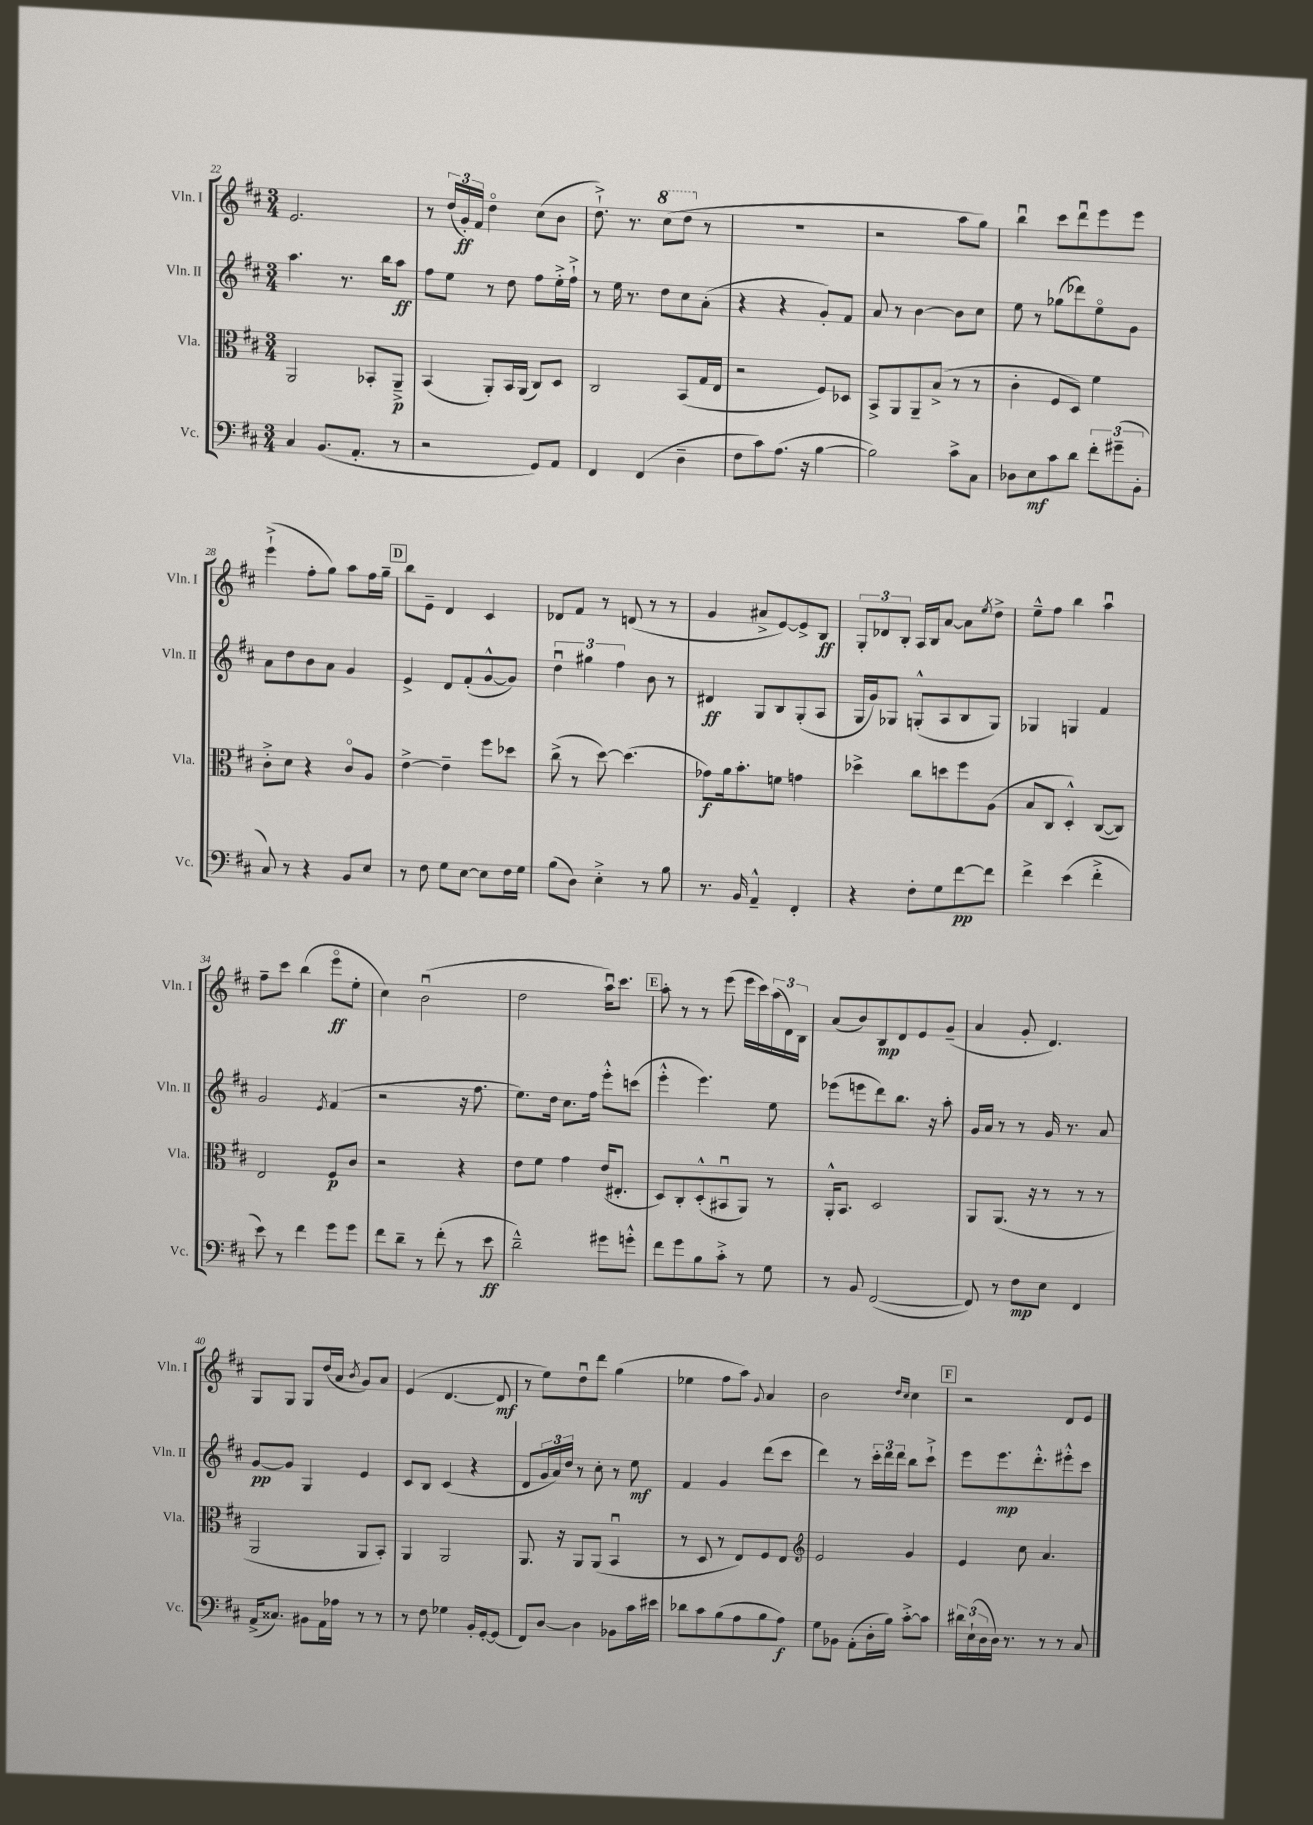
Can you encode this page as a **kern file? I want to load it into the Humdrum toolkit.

**kern	**dynam	**kern	**dynam	**kern	**dynam	**kern	**dynam
*part4	*part4	*part3	*part3	*part2	*part2	*part1	*part1
*staff4	*staff4	*staff3	*staff3	*staff2	*staff2	*staff1	*staff1
*I"Vc.	*	*I"Vla.	*	*I"Vln. II	*	*I"Vln. I	*
*I'Vc.	*	*I'Vla.	*	*I'Vln. II	*	*I'Vln. I	*
*clefF4	*	*clefC3	*	*clefG2	*	*clefG2	*
*k[f#c#]	*	*k[f#c#]	*	*k[f#c#]	*	*k[f#c#]	*
*M3/4	*	*M3/4	*	*M3/4	*	*M3/4	*
=22	=22	=22	=22	=22	=22	=22	=22
4C#/	.	2AA/	.	4.aa\	.	2.e/	.
(8.BB/L	.	.	.	.	.	.	.
.	.	.	.	8.r	.	.	.
8.AA'/J	.	.	.	.	.	.	.
.	.	8BB-X'/L	.	.	.	.	.
.	.	.	.	16bb\KL	.	.	.
8r	.	8AA~^/J	p	8aa\J	ff	.	.
=23	=23	=23	=23	=23	=23	=23	=23
2r	.	(4BB/	.	8ff#\L	.	8r	.
.	.	.	.	8ee\J	.	(24dd/LL	.
.	.	.	.	.	.	24g'/)	ff
.	.	.	.	.	.	24f#/JJ	.
.	.	8AA'/L)	.	8r	.	4dd\	.
.	.	16BB/L	.	8dd\	.	.	.
.	.	(16AA/JJ	.	.	.	.	.
8GG/L)	.	8C#/L)	.	8ff#\L	.	(8cc#\L	.
8AA/J	.	8D/J	.	16ee'^\L	.	8b\J	.
.	.	.	.	16ff#`^\JJ	.	.	.
=24	=24	=24	=24	=24	=24	=24	=24
4FF#/	.	2C#/	.	8r	.	8.dd`^\)	.
.	.	.	.	16ee\	.	.	.
.	.	.	.	8.r	.	8.r	.
(4FF#/	.	.	.	.	.	.	.
*	*	*	*	*	*	*8va	*
.	.	.	.	8dd\L	.	(8ccc#\L	.
4D~\	.	(8BB/L	.	8cc#\	.	8ddd\J	.
*	*	*	*	*	*	*X8va	*
.	.	16G/L	.	(8a'\J	.	8r	.
.	.	16E/JJ	.	.	.	.	.
=25	=25	=25	=25	=25	=25	=25	=25
8F#\L	.	2r	.	4r	.	2.r	.
8c#\)	.	.	.	.	.	.	.
(8.A\J	.	.	.	4r	.	.	.
16r	.	.	.	.	.	.	.
[4B\	.	8F#/L)	.	8g'/L)	.	.	.
.	.	8D-X/J	.	8f#/J	.	.	.
=26	=26	=26	=26	=26	=26	=26	=26
2B\])	.	8BB^/L	.	8a/	.	2r	.
.	.	8AA/	.	8r	.	.	.
.	.	8AA~/	.	[4b\	.	.	.
.	.	(8B^/J	.	.	.	.	.
8c#^\L	.	8r	.	8b\L]	.	8aa\L	.
8C#\J	.	8r	.	8cc#\J	.	8gg\J)	.
=27	=27	=27	=27	=27	=27	=27	=27
8D-X\L	.	4c#'\	.	8ee\	.	4bbu\	.
8E\	mf	.	.	8r	.	.	.
8c#\	.	8F#/L	.	(8gg-X\L	.	8ccc#\L	.
8d\J	.	8D/J)	.	8ddd-X\)	.	8dddu\	.
12f#'\L	.	4f#\	.	8ee\	.	8eee\	.
(12g#X~\	.	.	.	.	.	.	.
.	.	.	.	8g\J	.	8eee\J	.
12BB'\J	.	.	.	.	.	.	.
!!LO:LB:g=z
=28	=28	=28	=28	=28	=28	=28	=28
8C#/)	.	8c#'^\L	.	8a\L	.	(4eee`^\	.
8r	.	8d\J	.	8dd\	.	.	.
4r	.	4r	.	8b\	.	8ff#'\L	.
.	.	.	.	8a\J	.	8gg\J)	.
8BB/L	.	8c#/L	.	4g/	.	8aa\L	.
8E/J	.	8A/J	.	.	.	16ff#\L	.
.	.	.	.	.	.	16gg~\JJ	.
!!LO:REH:place=s1:t=D
=29	=29	=29	=29	=29	=29	=29	=29
8r	.	[4e^\	.	4e^/	.	8bb\L	.
8F#\	.	.	.	.	.	8e~\J	.
8G\L	.	4e~\]	.	8d/L	.	4d/	.
[8E\J	.	.	.	(8f#'/	.	.	.
8E\L]	.	8ff#\L	.	[8g^^/	.	4c#/	.
16F#\L	.	8dd-X\J	.	8g/J])	.	.	.
16G\JJ	.	.	.	.	.	.	.
=30	=30	=30	=30	=30	=30	=30	=30
(8B\L	.	(8cc#^\	.	6ddu\	.	8d-X/L	.
8D\J)	.	8r	.	.	.	8f#/J	.
.	.	.	.	6gg#X\	.	.	.
4E'^\	.	[8dd\)	.	.	.	8r	.
.	.	.	.	6ff#\	.	.	.
.	.	(4.dd\]	.	.	.	(8dn/	.
8r	.	.	.	8b\	.	8r	.
8B\	.	.	.	8r	.	8r	.
=31	=31	=31	=31	=31	=31	=31	=31
8.r	.	8g-X\L)	f	4d#X/	ff	4g/	.
.	.	16a\k	.	.	.	.	.
16BB/	.	8.b'\	.	.	.	.	.
4AA~^^/	.	.	.	8G/L	.	8a#X^/L	.
.	.	8fn\J	.	8B/	.	[8e/)	.
4FF#'/	.	4gn\	.	(8G'/	.	8e^/]	.
.	.	.	.	8A/J	.	8B/J	ff
=32	=32	=32	=32	=32	=32	=32	=32
4r	.	4dd-X^\	.	16G/LL	.	12G'/L	.
.	.	.	.	16g/J)	.	.	.
.	.	.	.	.	.	12d-X/	.
.	.	.	.	8G-X/J	.	.	.
.	.	.	.	.	.	12B'/J	.
8F#'\L	.	8cc#\L	.	(8Gn'^^/L	.	16A/LL	.
.	.	.	.	.	.	16B/J	.
8G\	.	8ddn\	.	8A/	.	[8a/J	.
[8f#\	pp	8ff#\	.	8B/	.	8a\L]	.
.	.	.	.	.	.	8qee/	.
8f#\J]	.	(8A\J	.	8G/J)	.	8dd^\J	.
=33	=33	=33	=33	=33	=33	=33	=33
4f#^\	.	8B/L	.	4G-X/	.	8ee~^^\L	.
.	.	8C#/J	.	.	.	8ff#\J	.
(4e\	.	4D'^^/)	.	4Gn/	.	4bb\	.
4f#'^\	.	([8C#/L	.	4f#/	.	4aau\	.
.	.	8C#/J])	.	.	.	.	.
!!LO:LB:g=z
=34	=34	=34	=34	=34	=34	=34	=34
8e\)	.	2E/	.	2g/	.	8ff#~\L	.
8r	.	.	.	.	.	8ccc#\J	.
4f#\	.	.	.	.	.	(4bb\	.
.	.	.	.	8qe/	.	.	.
8g\L	.	8F#/L	p	(4f#/	.	8eee\L	ff
8g\J	.	8c#/J	.	.	.	8ee'\J	.
=35	=35	=35	=35	=35	=35	=35	=35
8f#\L	.	2r	.	2r	.	4cc#\)	.
8d~\J	.	.	.	.	.	.	.
8r	.	.	.	.	.	(2bu\	.
(8f#'\	.	.	.	.	.	.	.
8r	.	4r	.	16r	.	.	.
.	.	.	.	8.ff#\	.	.	.
8e\	ff	.	.	.	.	.	.
=36	=36	=36	=36	=36	=36	=36	=36
2d~^^\)	.	8e\L	.	8.ee\L)	.	2dd\	.
.	.	8f#\J	.	.	.	.	.
.	.	.	.	16dd\Jk	.	.	.
.	.	4g\	.	8.cc#\L	.	.	.
.	.	.	.	16ff#\Jk	.	.	.
8g#X\L	.	(16e/KL	.	8eee'^^\L	.	16aau\KL)	.
.	.	8.E#X'/J	.	.	.	8.ccc#\J	.
8gn'^^\J	.	.	.	(8cccn\J	.	.	.
!!LO:REH:place=s1:t=E
=37	=37	=37	=37	=37	=37	=37	=37
8f#\L	.	8D/L)	.	4eee'^^\	.	8aa'\	.
8g\	.	8C#'/	.	.	.	8r	.
8B\	.	(8D'^^/	.	4.eee\)	.	8r	.
8c#'^\J	.	8BB#Xu/	.	.	.	(8eee\	.
8r	.	8AA/J)	.	.	.	16eee\LL	.
.	.	.	.	.	.	16ccc#\)	.
8G\	.	8r	.	8ee\	.	(24aa\	.
.	.	.	.	.	.	24d\)	.
.	.	.	.	.	.	24B\JJ	.
=38	=38	=38	=38	=38	=38	=38	=38
8r	.	16AA'^^/KL	.	(8eee-X\L	.	(8a/L	.
.	.	8.BB/J	.	.	.	.	.
8BB/	.	.	.	8eeen\	.	8b/)	.
([2FF#/	.	2D/	.	8ddd\)	.	8B/	mp
.	.	.	.	8.bb\J	.	8d/	.
.	.	.	.	.	.	8e/	.
.	.	.	.	16r	.	.	.
.	.	.	.	8aa'\	.	(8g~/J	.
=39	=39	=39	=39	=39	=39	=39	=39
8FF#/])	.	8AA/L	.	16g/LL	.	4a/	.
.	.	.	.	16a/JJ	.	.	.
8r	.	(8.AA/J	.	8r	.	.	.
8F#\L	mp	.	.	8r	.	8g'/	.
.	.	16r	.	.	.	.	.
8E\J	.	8r	.	16g/	.	4.d/)	.
.	.	.	.	8.r	.	.	.
4FF#/	.	8r	.	.	.	.	.
.	.	8r	.	8a/	.	.	.
!!LO:LB:g=z
=40	=40	=40	=40	=40	=40	=40	=40
(16AA^/KL	.	2AA/	.	[8g/L	pp	8G/L	.
8.C##X/J)	.	.	.	.	.	.	.
.	.	.	.	8g/J]	.	8G/J	.
8BB#X\L	.	.	.	4G/	.	8G/L	.
16AA\L	.	.	.	.	.	(16dd/L	.
16A-X\JJ	.	.	.	.	.	16a/JJ	.
.	.	.	.	.	.	8qb/	.
8r	.	8AA/L	.	4e/	.	8g/L)	.
8r	.	8BB'/J)	.	.	.	8a/J	.
=41	=41	=41	=41	=41	=41	=41	=41
8r	.	4AA/	.	8c#/L	.	(4e/	.
8F#\	.	.	.	8B/J	.	.	.
4G-X\	.	2AA/	.	(4c#/	.	[4.d/	.
16BB'/LL	.	.	.	4r	.	.	.
[16GG'/J	.	.	.	.	.	.	.
(8GG/J]	.	.	.	.	.	8d/]	mf
=42	=42	=42	=42	=42	=42	=42	=42
8FF#/L)	.	8.AA/	.	8d/L	.	8r	.
[8D/J	.	.	.	24g/L	.	8ee\L)	.
.	.	.	.	24a/)	.	.	.
.	.	16r	.	.	.	.	.
.	.	.	.	24dd/JJ	.	.	.
4D\]	.	8AA/L	.	8r	.	8ddu\	.
.	.	(8AA/J	.	8cc#'\	.	8ddd\J	.
8BB-X\L	.	4BBu/	.	8r	.	(4gg\	.
16c#\L	.	.	.	8ee\	mf	.	.
16e#X\JJ	.	.	.	.	.	.	.
=43	=43	=43	=43	=43	=43	=43	=43
8d-X\L	.	8r	.	4f#/	.	4ee-X\	.
8c#\	.	8D/	.	.	.	.	.
(8B\	.	8r	.	4g/	.	8ff#\L	.
8A\	.	8E/L)	.	.	.	8aa\J)	.
.	.	.	.	.	.	8qqg/	.
8B\	.	8F#/	.	(8ddd\L	.	4a/	.
8A\J)	f	8E/J	.	8ccc#\J	.	.	.
=44	=44	=44	=44	=44	=44	=44	=44
*	*	*clefG2	*	*	*	*	*
8G\L	.	2e/	.	4ddd\)	.	2b\	.
8BB-X\J	.	.	.	.	.	.	.
(8AA'\L	.	.	.	8r	.	.	.
16D'\L	.	.	.	24ccc#'\LL	.	.	.
.	.	.	.	24ddd\	.	.	.
16B\JJ)	.	.	.	.	.	.	.
.	.	.	.	24ddd\JJ	.	.	.
.	.	.	.	.	.	16qqdd/LL	.
.	.	.	.	.	.	16qqcc#/JJ	.
[8c#'^\L	.	4g/	.	8bb\L	.	4cc#\	.
8c#\J]	.	.	.	8ccc#`^\J	.	.	.
!!LO:REH:place=s1:t=F
=45	=45	=45	=45	=45	=45	=45	=45
24d#X\LL	.	4e/	.	8eee\L	.	2r	.
(24E`\	.	.	.	.	.	.	.
24D\	.	.	.	.	.	.	.
16D\JJ)	.	.	.	8.eee\	mp	.	.
8.r	.	.	.	.	.	.	.
.	.	8cc#\	.	.	.	.	.
.	.	.	.	8.ddd'^^\	.	.	.
8r	.	4.a/	.	.	.	.	.
8r	.	.	.	8eee#X'^^\	.	8d/L	.
8C#/	.	.	.	8ccc#\J	.	8e/J	.
==	==	==	==	==	==	==	==
*-	*-	*-	*-	*-	*-	*-	*-
